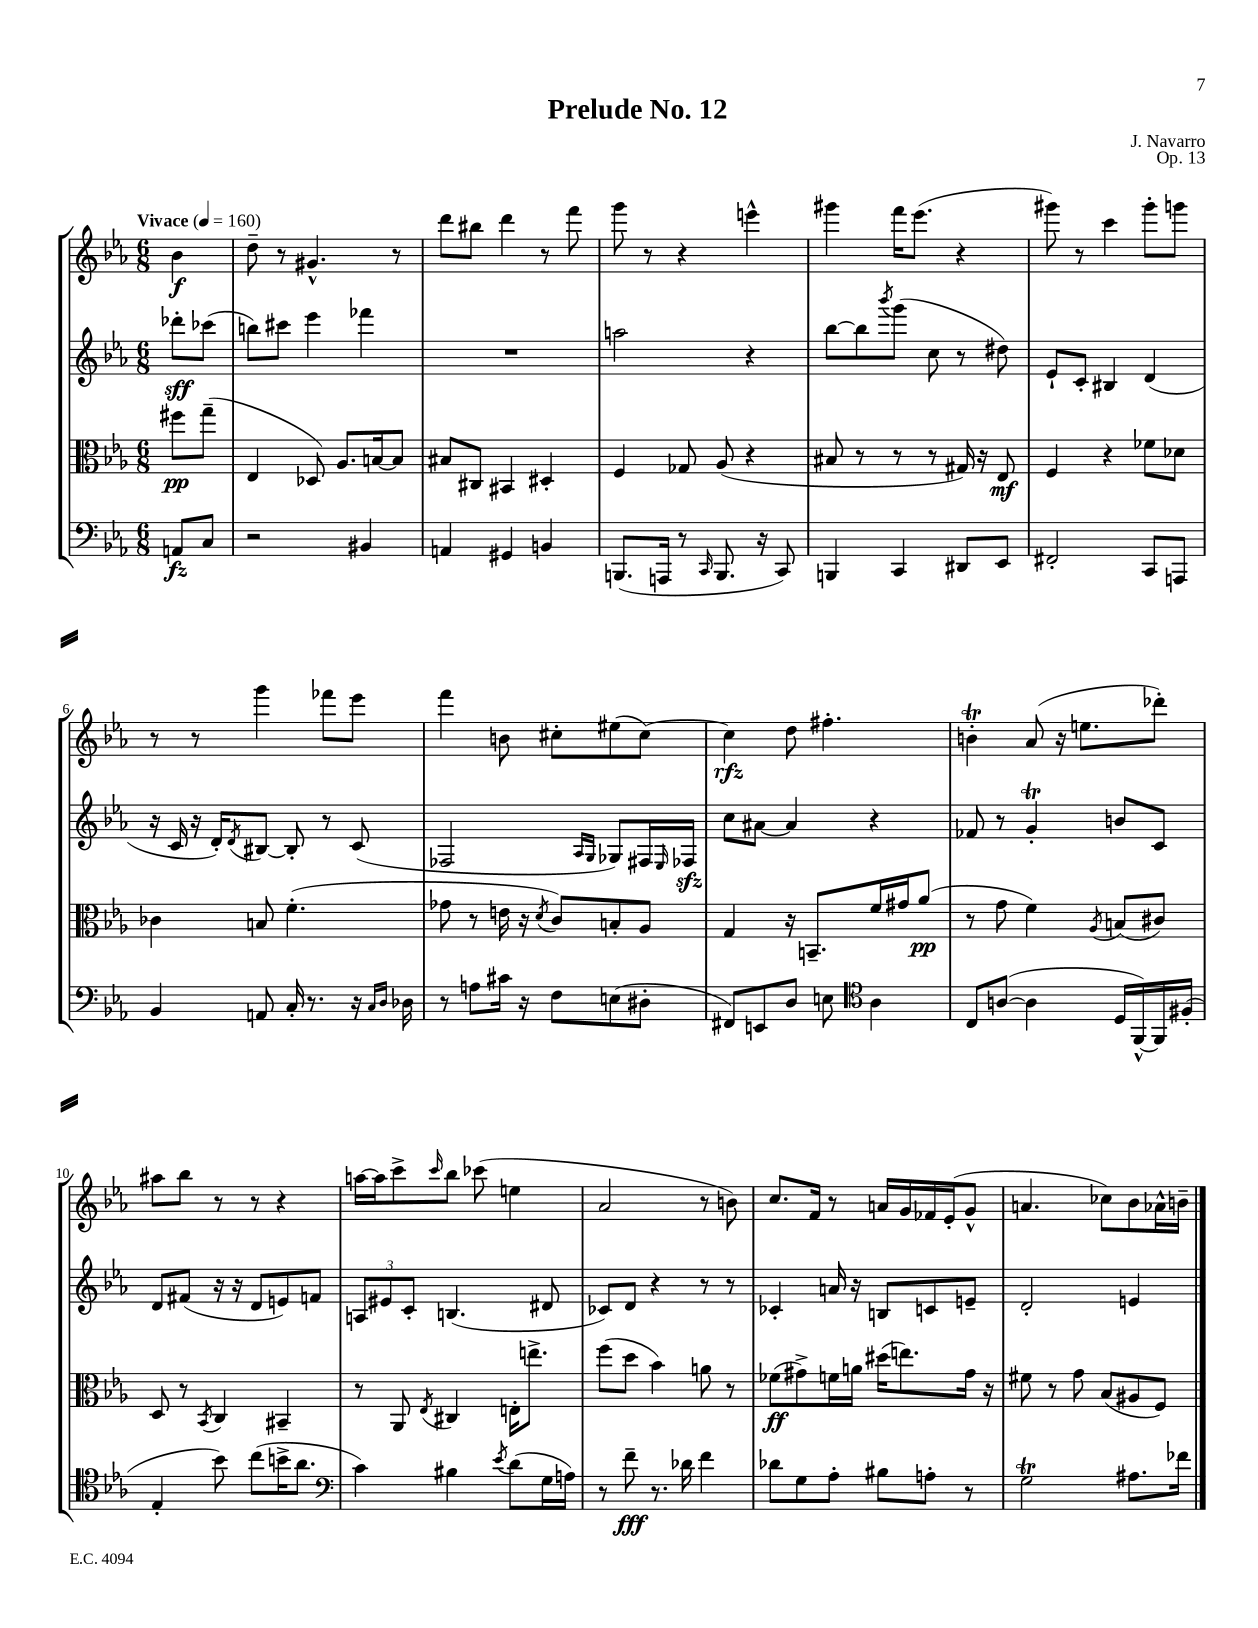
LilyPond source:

\header { title = "Prelude No. 12" composer = "J. Navarro" opus = "Op. 13" }
<<
\new StaffGroup <<
\new Staff = "s0" {
    \clef treble \key ees \major \numericTimeSignature \time 6/8 \partial 4 \tempo "Vivace" 4 = 160
    bes'4\f |
    d''8-- r8 gis'4.-^ r8 |
    d'''8 bis''8 d'''4 r8 f'''8 |
    g'''8 r8 r4 e'''4-^ |
    gis'''4 f'''16 ees'''8.( r4 |
    gis'''8) r8 c'''4 gis'''8-. g'''8 |
    r8 r8 g'''4 fes'''8 ees'''8 |
    f'''4 b'8 cis''8-. eis''8( cis''8~) |
    cis''4\rfz d''8 fis''4.-. |
    b'4-.\trill aes'8( r16 e''8. des'''8-.) |
    ais''8 bes''8 r8 r8 r4 |
    a''16~ a''16 c'''8-> \grace { c'''16 } bes''8 ces'''8( e''4 |
    aes'2 r8 b'8) |
    c''8. f'16 r8 a'16 g'16 fes'16 ees'16-.( g'8-^ |
    a'4. ces''8) bes'8 aes'16-^ b'16-- \bar "|." |
}
\new Staff = "s1" {
    \clef treble \key ees \major \numericTimeSignature \time 6/8 \partial 4
    des'''8-.\sff ces'''8( |
    b''8) cis'''8 ees'''4 fes'''4 |
    R2. |
    a''2 r4 |
    bes''8~ bes''8 \acciaccatura { bes'''8 } g'''8( c''8 r8 dis''8) |
    ees'8-! c'8-. bis4 d'4( |
    r16 c'16 r16 d'16-.) \acciaccatura { d'8 } bis8~ bis8-. r8 c'8( |
    fes2 \grace { aes16 g16 } ges8) fis16 \grace { ees16 } fes16\sfz |
    c''8 ais'8~ ais'4 r4 |
    fes'8 r8 g'4-.\trill b'8 c'8 |
    d'8 fis'8( r16 r16 d'8 e'8) f'8 |
    \tuplet 3/2 { a8 eis'8 c'8-. } b4.( dis'8 |
    ces'8) d'8 r4 r8 r8 |
    ces'4-. a'16 r16 b8 c'8 e'8-- |
    d'2-. e'4 \bar "|." |
}
\new Staff = "s2" {
    \clef alto \key ees \major \numericTimeSignature \time 6/8 \partial 4
    fis''8\pp g''8--( |
    ees4 des8) aes8. b16~ b8 |
    bis8 cis8 bis,4 dis4-. |
    f4 ges8 aes8( r4 |
    bis8 r8 r8 r8 gis16) r16 ees8\mf |
    f4 r4 fes'8 des'8 |
    ces'4 b8 f'4.-.( |
    ges'8 r8 e'16 r16 \acciaccatura { d'8 } c'8) b8-. aes8 |
    g4 r16 b,8.-- f'16 gis'16 aes'8\pp( |
    r8 g'8 f'4) \acciaccatura { aes8 } b8( cis'8) |
    d8 r8 \acciaccatura { bes,8 } c4 bis,4-- |
    r8 aes,8 \acciaccatura { ees8 } cis4 e16-. e''8.-> |
    f''8( d''8 bes'4) a'8 r8 |
    fes'8\ff( gis'8->) f'16 a'16 dis''16( e''8.) gis'16 r16 |
    fis'8 r8 g'8 bes8( ais8 f8) \bar "|." |
}
\new Staff = "s3" {
    \clef bass \key ees \major \numericTimeSignature \time 6/8 \partial 4
    a,8\fz c8 |
    r2 bis,4 |
    a,4 gis,4 b,4 |
    b,,8.( a,,16 r8 \grace { c,16 } b,,8. r16 c,8) |
    b,,4 c,4 dis,8 ees,8 |
    fis,2-. c,8 a,,8 |
    bes,4 a,8 c16-. r8. r16 \grace { c16 d16 } des16 |
    r8 a8 cis'16 r16 f8 e8( dis8-. |
    fis,8) e,8 d8 e8 \clef tenor aes4 |
    c8 a8~( a4 d16 f,16~-^) f,16 fis16-.( |
    ees4-. bes'8) c''8( b'16-> aes'8. |
    \clef bass c'4) bis4 \acciaccatura { ees'8 } d'8( g16 a16) |
    r8 f'8--\fff r8. des'16 f'4 |
    des'8 g8 aes8-. bis8 a8-. r8 |
    g2\trill ais8. fes'16 \bar "|." |
}
>>
>>
